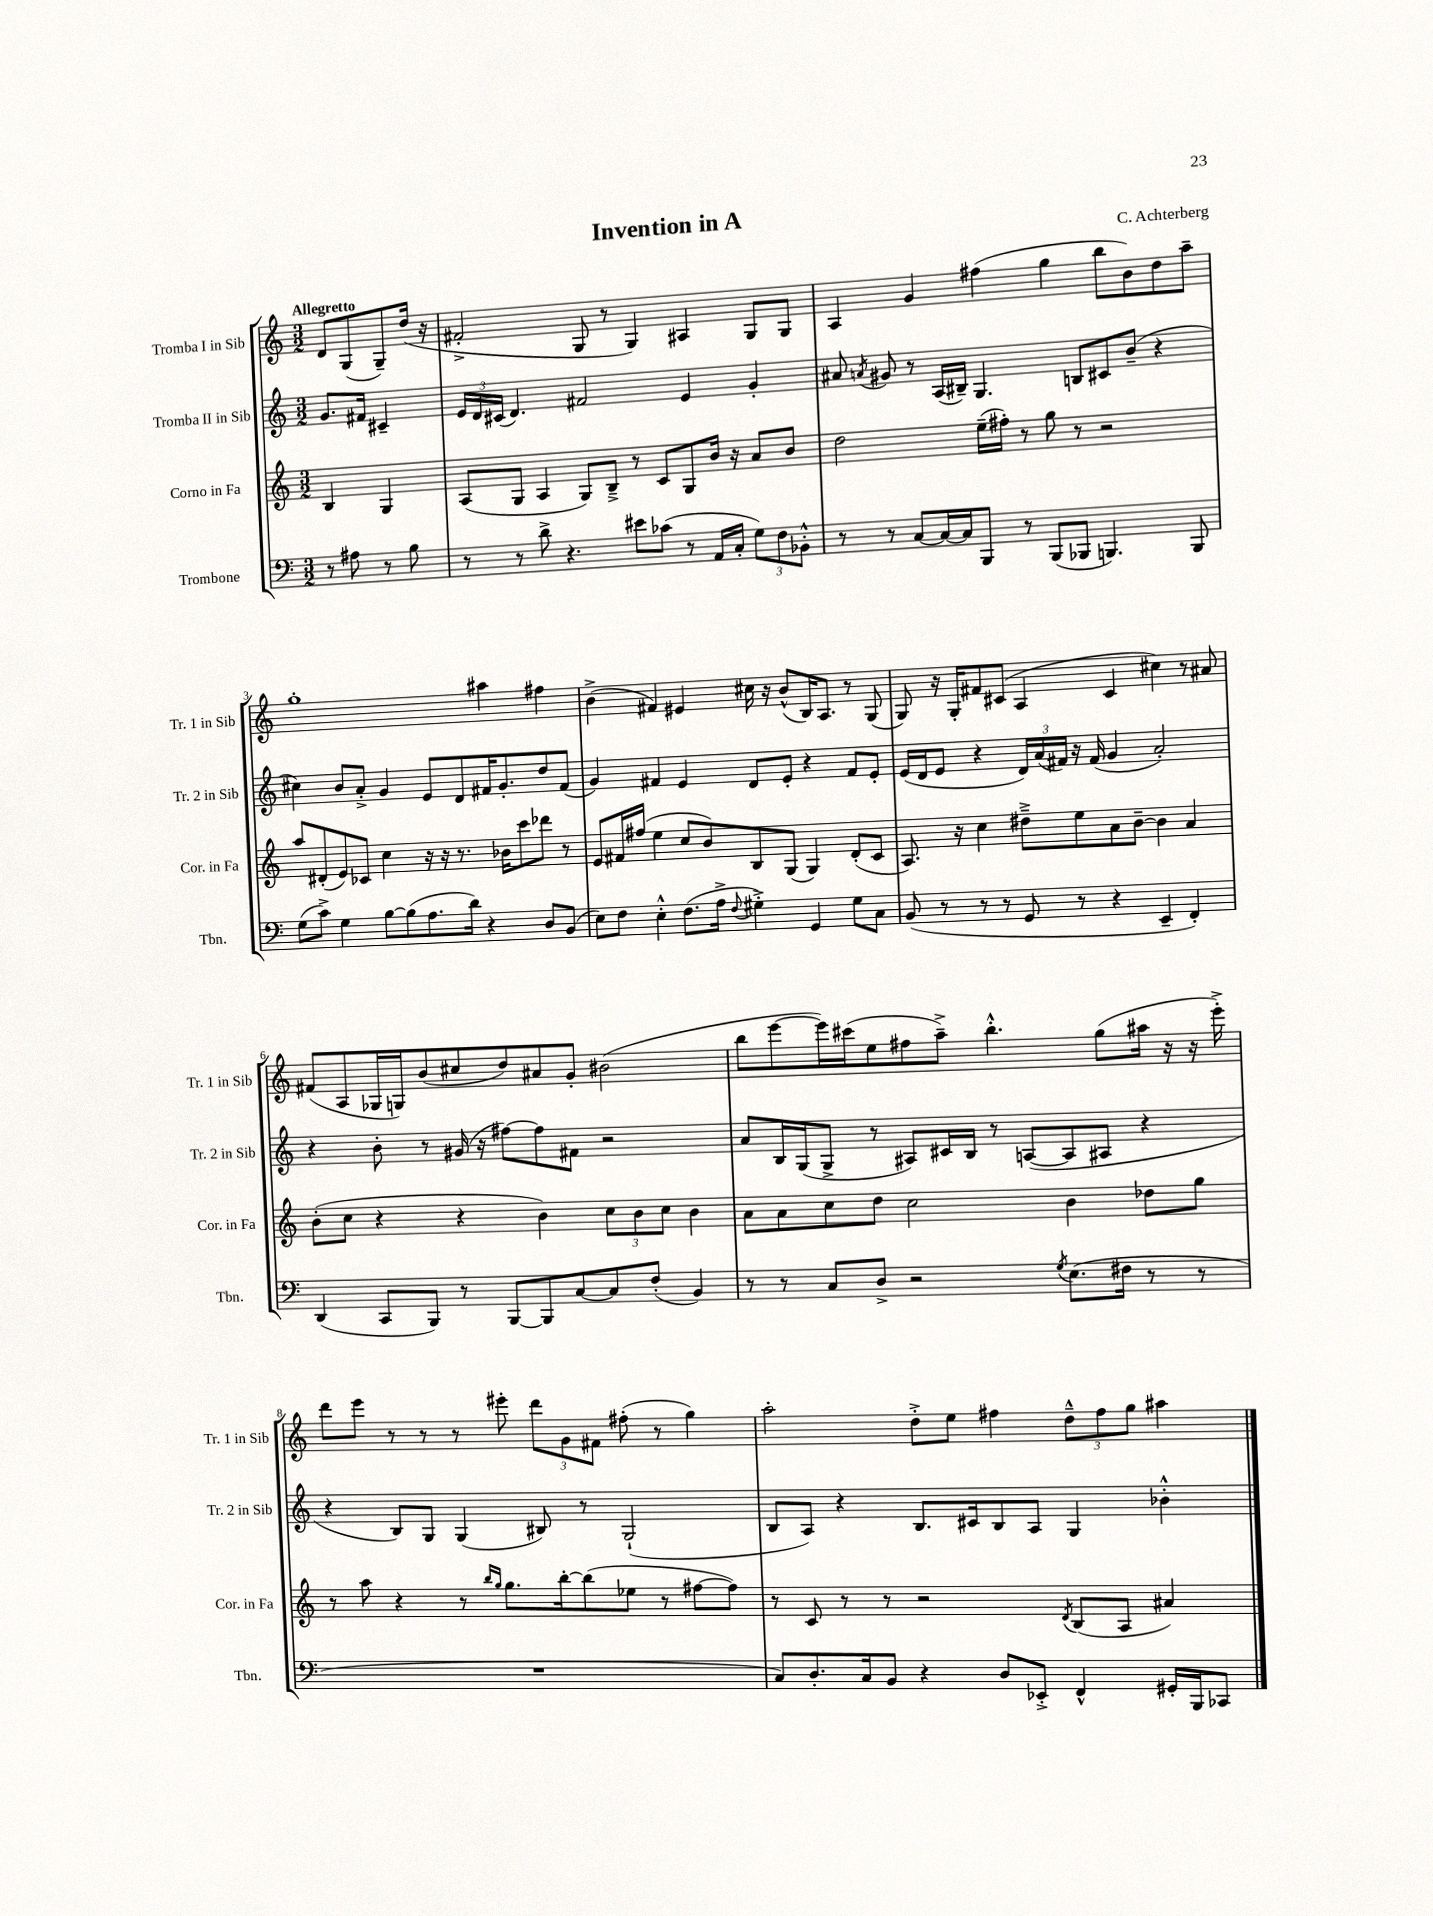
\header { title = "Invention in A" composer = "C. Achterberg" }
<<
\new StaffGroup <<
\new Staff = "s0" \with { instrumentName = "Tromba I in Sib" shortInstrumentName = "Tr. 1 in Sib" } {
    \clef treble \key c \major \numericTimeSignature \time 3/2 \partial 2 \tempo "Allegretto"
    \autoBeamOff d'8[ g8( g8--) d''16]( r16 |
    fis'2-.-> g8 r8 g4) ais4 g8[ g8] |
    a4 g'4 fis''4( g''4 b''8[ b'8) d''8 a''8]-- |
    g''1-. ais''4 fis''4 |
    b'4->( fis'4) eis'4 cis''16 r16 b'8[-^( b16) a8.] r8 g8( |
    g8) r16 g16[-. fis'8 cis'8]( a4 cis'4 cis''4) r8 ais'8 |
    fis'8[( a8 ges16 g16) b'8( cis''8 d''8) ais'8 g'8]-. bis'2( |
    b''8[ e'''8~ e'''16) cis'''16( e''8 fis''8 a''8]--->) b''4.-.-^ g''8[( ais''16] r16 r16 e'''16-.->) |
    d'''8[ e'''8] r8 r8 r8 eis'''8-. \tuplet 3/2 { d'''8[ g'8 fis'8] } fis''8-.( r8 g''4) |
    a''2-. d''8[-.-> e''8] fis''4 \tuplet 3/2 { d''8[---^ fis''8 g''8] } ais''4 \bar "|." |
}
\new Staff = "s1" \with { instrumentName = "Tromba II in Sib" shortInstrumentName = "Tr. 2 in Sib" } {
    \clef treble \key c \major \numericTimeSignature \time 3/2 \partial 2
    \autoBeamOff g'8.[ fis'16] cis'4-- |
    \tuplet 3/2 { e'16[ d'16 cis'16]( } d'4.) fis'2 e'4 g'4-. |
    ais'8 \acciaccatura { a'8 } gis'8 r8 a16[( bis16]--) g4. b8[ cis'8 b'8]--( r4 |
    cis''4) b'8[ a'8]-.-> g'4 e'8[ d'8 fis'16 g'8.-. d''8 fis'8]( |
    g'4) fis'4 e'4 d'8[ e'8]-. r4 fis'8[ e'8]-. |
    e'16[( d'16 e'8] r4 \tuplet 3/2 { d'16[) a'16( fis'16]) } r16 fis'16( g'4 a'2-.) |
    r4 b'8-. r8 gis'16( r16 fis''8[~) fis''8 fis'8] r2 |
    a'8[ b16 g16( g8]-> r8 ais8[) cis'16 b16] r8 a8[~( a8 ais8] r4 |
    r4 b8[) g8] g4( bis8) r8 g2-!( |
    b8[ a8]) r4 b8.[ cis'16 b8 a8] g4 bes'4-.-^ \bar "|." |
}
\new Staff = "s2" \with { instrumentName = "Corno in Fa" shortInstrumentName = "Cor. in Fa" } {
    \clef treble \key c \major \numericTimeSignature \time 3/2 \partial 2
    \autoBeamOff b4 g4 |
    a8[( g8] a4 g8[) b8]---> r8 c'8[ g8 b'16] r16 a'8[ b'8] |
    d''2 e''16[--( fis''16]-.) r8 g''8 r8 r2 |
    a''8[ dis'8-.( e'8) ces'8] c''4 r16 r16 r8. bes'16[ c'''8 des'''8] r8 |
    e'8[ fis'16 fis''16]( e''4 c''8[ b'8) b8 g8]( g4) d'8[-.( c'8] |
    a8.) r16 c''4 dis''8[---> e''8 a'8 b'8]~-- b'4 a'4 |
    b'8[-.( c''8] r4 r4 b'4) \tuplet 3/2 { c''8[ b'8 c''8] } b'4 |
    a'8[ a'8 c''8 d''8] c''2 b'4 des''8[ g''8] |
    r8 a''8 r4 r8 \grace { b''16[ g''16] } g''8.[ b''16~-. b''8( ees''8] r8 fis''8[~ fis''8]) |
    r8 c'8 r8 r8 r2 \acciaccatura { d'8 } b8[( a8] ais'4) \bar "|." |
}
\new Staff = "s3" \with { instrumentName = "Trombone" shortInstrumentName = "Tbn." } {
    \clef bass \key c \major \numericTimeSignature \time 3/2 \partial 2
    \autoBeamOff r8 ais8 r8 b8 |
    r8 r8 d'8-> r4. eis'8[ ces'8]( r8 a,16[ c16]-. \tuplet 3/2 { g8[) f8 bes,8]-.-^ } |
    r8 r8 c8[~ c16~ c16 b,,8] r8 b,,8[( bes,,8] b,,4.) b,,8 |
    g8[( c'8]->) g4 b8[~ b8( a8. d'16]) r4 d8[ b,8]( |
    e8[) f8] e4-.-^ f8.[( a16]-> \appoggiatura { f8 } gis4-.->) g,4 gis8[ c8] |
    b,8( r8 r8 r8 g,8 r8 r4 e,4-- f,4-.) |
    d,4( c,8[ b,,8]) r8 b,,8[~ b,,8 c8~ c8 f8]-.( b,4) |
    r8 r8 c8[ d8]-> r2 \acciaccatura { g8 } e8.[( fis16] r8 r8 |
    R1. |
    c8[) d8.-. c16 b,8] r4 d8[ ees,8]-.-> f,4-^ gis,16[-. b,,16 ces,8] \bar "|." |
}
>>
>>
